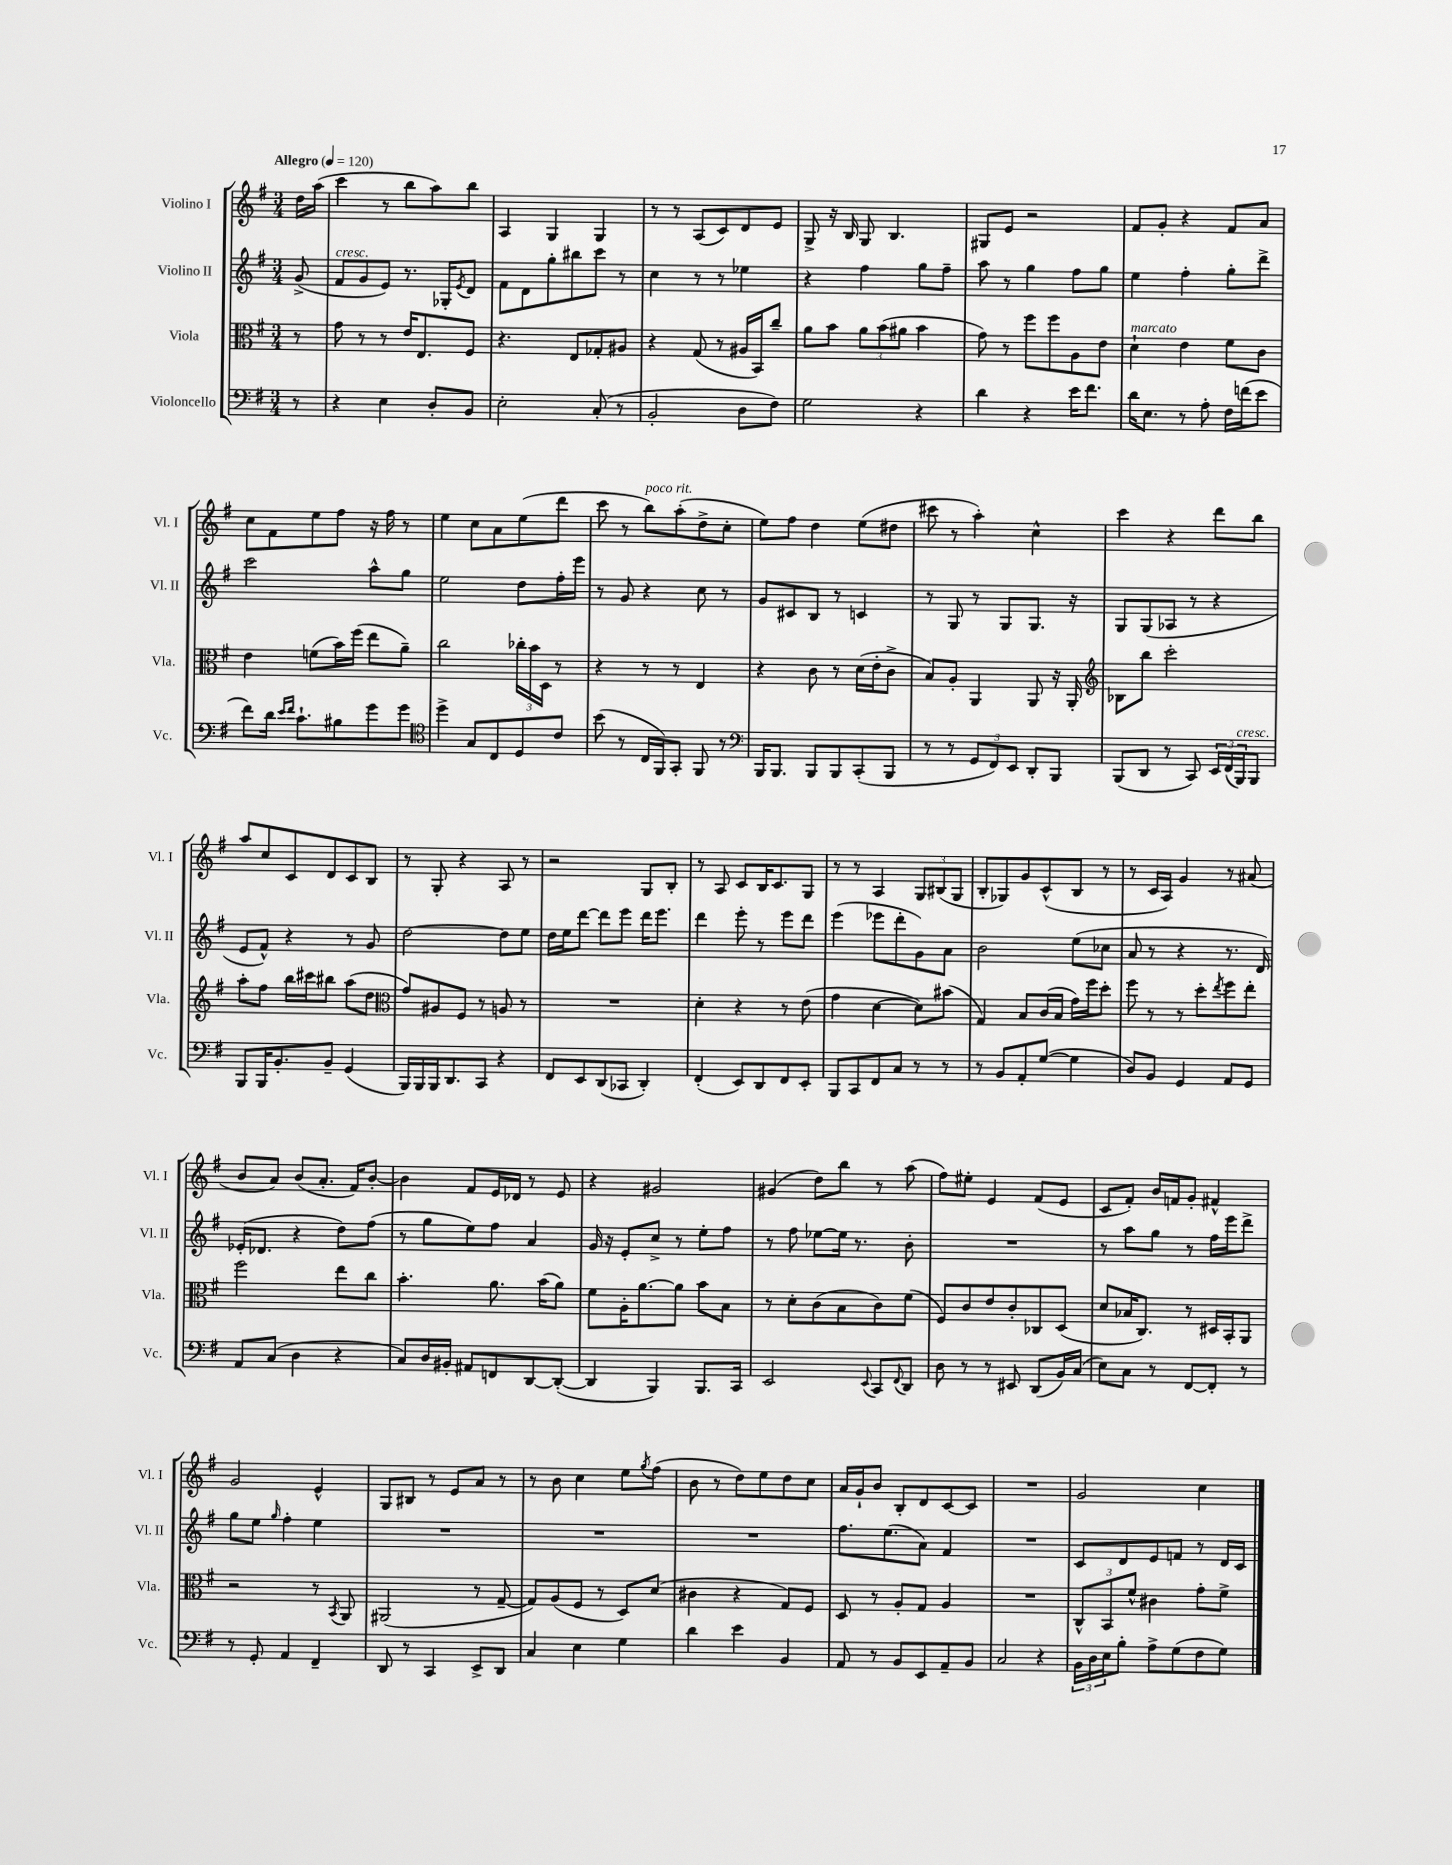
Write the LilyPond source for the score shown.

<<
\new StaffGroup <<
\new Staff = "s0" \with { instrumentName = "Violino I" shortInstrumentName = "Vl. I" } {
    \clef treble \key g \major \numericTimeSignature \time 3/4 \partial 8 \tempo "Allegro" 4 = 120
    d''16 a''16( |
    c'''4 r8 b''8 a''8) b''8 |
    a4 g4 g4 |
    r8 r8 a8( c'8) d'8 e'8 |
    g8-> r16 b16 g8 b4. |
    gis8 e'8 r2 |
    fis'8 g'8-. r4 fis'8 a'8 |
    c''8 fis'8 e''8 fis''8 r16 fis''16 r8 |
    e''4 c''8 a'8 e''8( d'''8 |
    c'''8 r8 b''8^\markup { \italic "poco rit." }) a''8-.( d''8-> c''8-. |
    e''8) fis''8 d''4 e''8( dis''8 |
    cis'''8 r8 a''4-.) c''4-^ |
    c'''4 r4 d'''8 b''8 |
    a''8 c''8 c'8 d'8 c'8 b8 |
    r8 g8-. r4 a8 r8 |
    r2 g8 b8-. |
    r8 a8 c'8 b16 c'8. g8 |
    r8 r8 a4 \tuplet 3/2 { g8 bis8( g8 } |
    b8-. ges8) g'8 c'8-^( b8 r8 |
    r8 c'16 a16) g'4 r8 ais'8( |
    b'8 a'8) b'8( a'8.-. fis'16) b'8~-. |
    b'4 fis'8 e'16 des'16 r8 e'8 |
    r4 gis'2 |
    gis'4( d''8) b''8 r8 a''8( |
    fis''8) eis''8-. e'4 fis'8( e'8 |
    c'8 fis'8-.) b'16 f'16 g'8-. fis'4-^ |
    g'2 e'4-^ |
    g8 bis8 r8 e'8 a'8 r8 |
    r8 b'8 c''4 e''8 \acciaccatura { g''8 } fis''8( |
    b'8 r8 d''8) e''8 d''8 c''8 |
    a'16 g'16-! b'8 b8-. d'8 c'8~ c'8 |
    R2. |
    g'2 c''4 \bar "|." |
}
\new Staff = "s1" \with { instrumentName = "Violino II" shortInstrumentName = "Vl. II" } {
    \clef treble \key g \major \numericTimeSignature \time 3/4 \partial 8
    g'8->( |
    fis'8^\markup { \italic "cresc." } g'8 e'8) r8. ges16-. \acciaccatura { e'8 } d'8 |
    fis'8 d'8 g''8-. bis''8 c'''8 r8 |
    c''4 r8 r8 ees''4 |
    r4 fis''4 g''8 fis''8-- |
    a''8 r8 g''4 fis''8 g''8 |
    e''4 fis''4-. g''8-. d'''8-> |
    c'''2 a''8-^ g''8 |
    e''2 d''8 fis''16-. e'''16 |
    r8 g'8 r4 c''8 r8 |
    g'8 cis'8 b8 r8 c'4 |
    r8 g8 r8 g8 g8. r16 |
    g8 g8( aes8 r8 r4 |
    e'8 fis'8-^) r4 r8 g'8 |
    d''2~ d''8 e''8 |
    d''16 e''16 d'''8~ d'''8 e'''8 d'''16 e'''8. |
    d'''4 e'''8-. r8 e'''8 d'''8 |
    e'''4( ees'''8 d'''8-. g'8) a'8 |
    b'2 e''8( ces''8 |
    a'8 r8 r4 r8. d'16) |
    ees'16-.( des'8. r4 d''8) fis''8( |
    r8 g''8 e''8) fis''8 a'4 |
    g'16 r16 e'8-. c''8-> r8 e''8-. fis''8 |
    r8 fis''8 ees''8~ ees''16 r8. b'8-. |
    R2. |
    r8 a''8 g''8 r8 fis''16 e'''16 d'''8-> |
    g''8 e''8 \grace { g''16 } fis''4-. e''4 |
    R2. |
    R2. |
    R2. |
    fis''8. e''8.( a'8) fis'4 |
    R2. |
    c'8 d'8 e'8 f'8 r8 d'16 c'16 \bar "|." |
}
\new Staff = "s2" \with { instrumentName = "Viola" shortInstrumentName = "Vla." } {
    \clef alto \key g \major \numericTimeSignature \time 3/4 \partial 8
    r8 |
    g'8 r8 r8 e'16 e8. fis8 |
    r4. e8 ges8-. ais8 |
    r4 g8( r8 ais16 b,16) c''8-- |
    a'8 b'8 \tuplet 3/2 { a'8 b'8( ais'8 } b'4 |
    g'8) r8 fis''8 fis''8 a8 e'8 |
    d'4-!^\markup { \italic "marcato" } e'4 fis'8 c'8 |
    e'4 f'8( b'16) fis''16( e''8 a'8--) |
    c''2 \tuplet 3/2 { ces''16-. b'16 d16 } r8 |
    r4 r8 r8 e4 |
    r4 c'8 r8 d'16( e'16-. c'8-> |
    b8) a8-. a,4 a,8 r16 a,16-. |
    \clef treble bes8 b''8 c'''2-. |
    a''8-. fis''8 b''16 cis'''16 bis''8 a''8( d''8 |
    \clef alto g'8) ais8 fis8 r8 a8 r8 |
    R2. |
    d'4-. r4 r8 e'8( |
    g'4 d'4~ d'8) bis'8( |
    g4) b8 c'16( b16 g'16) fis''16 d''8-. |
    fis''8 r8 r8 d''8-. \acciaccatura { e''8 } fis''8 e''8-. |
    fis''2 e''8 c''8 |
    b'4.-. a'8. b'16( a'8) |
    fis'8 a16-. a'8.~ a'8 b'8 b8 |
    r8 d'8-. c'8( b8 c'8) fis'8( |
    fis8) c'8 e'8 c'8-. ces8 d8( |
    d'8 bes16 c8.) r8 dis16 b,16-. a,8 |
    r2 r8 \acciaccatura { b,8 } a,8 |
    ais,2( r8 g8~-- |
    g8) a8( fis8 r8 d8) d'8( |
    cis'4 r4 g8) fis8 |
    d8 r8 a8-. g8 a4 |
    R2. |
    \tuplet 3/2 { c8-^ b,8 fis'8-^ } cis'4 g'8-. fis'8-> \bar "|." |
}
\new Staff = "s3" \with { instrumentName = "Violoncello" shortInstrumentName = "Vc." } {
    \clef bass \key g \major \numericTimeSignature \time 3/4 \partial 8
    r8 |
    r4 e4 d8-. b,8 |
    e2-. c8-.( r8 |
    b,2-. d8 fis8) |
    g2 r4 |
    d'4 r4 e'16 fis'8. |
    d'16 e8. r8 a8-. fis16 f'16( e'8 |
    fis'8) d'16 \grace { e'16 fis'16 } c'8.-! bis8 g'8 g'8 |
    \clef tenor d''4-> g8 c8 d8 c'8 |
    b'8( r8 c16 fis,16) g,8-. fis,8 r8 |
    \clef bass b,,16 b,,8. b,,8 b,,8 c,8-.( b,,8 |
    r8 r8 \tuplet 3/2 { g,8 fis,8) e,8 } d,8-. b,,8 |
    b,,8( d,8 r8 c,8) \tuplet 3/2 { e,16 fis,16( b,,16^\markup { \italic "cresc." }) } b,,8 |
    b,,8 b,,16 b,8.-. b,8-- g,4( |
    b,,16) b,,16 b,,16 d,8. c,8 r4 |
    fis,8 e,8 d,8( ces,8 d,4-.) |
    fis,4-.( e,8) d,8 fis,8 e,8-. |
    b,,8 c,8 fis,8 c8 r8 r8 |
    r8 b,8 a,8-. g8~( g4 |
    d8) b,8 g,4 a,8 g,8 |
    a,8 c8( d4 r4 |
    c8) d16 bis,16-. ais,8 f,8 d,8~ d,8~-.( |
    d,4 b,,4) b,,8. c,16 |
    e,2 \appoggiatura { e,8 } c,8 \appoggiatura { fis,8 } d,8 |
    d8 r8 r8 eis,8 d,8( b,16) c16( |
    e8) c8 r8 fis,8~ fis,8-. r8 |
    r8 g,8-. a,4 fis,4-- |
    d,8 r8 c,4 e,8-> d,8 |
    c4 e4 g4 |
    d'4 e'4 b,4 |
    a,8 r8 b,8 e,8 a,8-- b,8 |
    c2 r4 |
    \tuplet 3/2 { b,16 d16 e16 } b8-. a8-> g8( fis8 g8) \bar "|." |
}
>>
>>
\layout { \context { \Score \remove "Bar_number_engraver" } }
